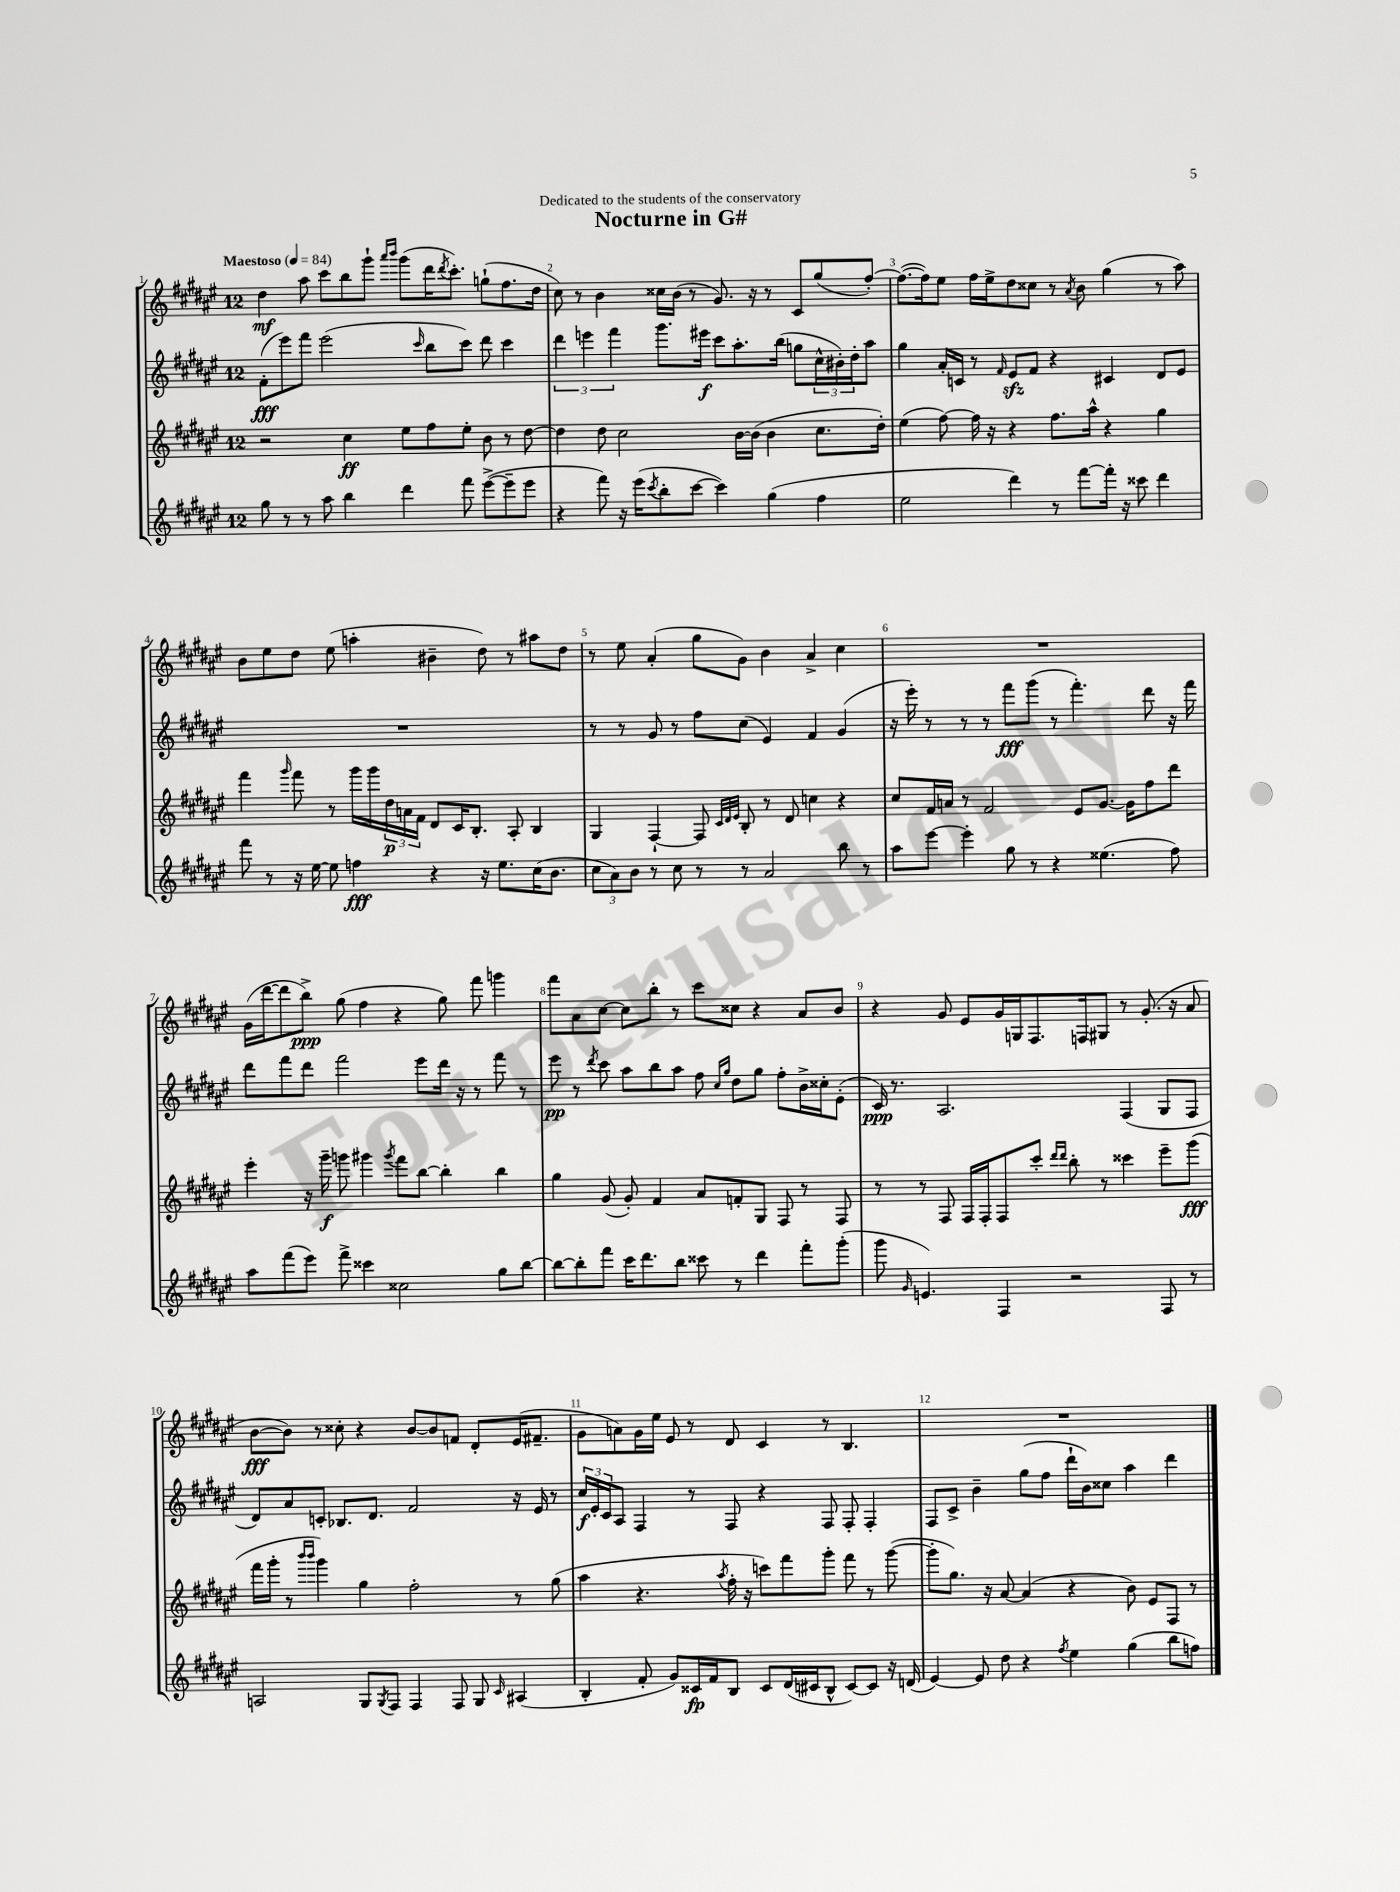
\header { title = "Nocturne in G#" dedication = "Dedicated to the students of the conservatory" }
<<
\new StaffGroup <<
\new Staff = "s0" {
    \clef treble \key fis \major \once \override Staff.TimeSignature.style = #'single-digit \time 12/8 \tempo "Maestoso" 4 = 84
    dis''4\mf ais''8 cis'''8 b''8 gis'''8-! \grace { ais'''16 b'''16 } gis'''8( dis'''16 \acciaccatura { dis'''8 } cis'''8.-.) g''8-!( fis''8. dis''16 |
    cis''8) r8 b'4 cisis''16 b'16( r8 gis'8.) r16 r8 cis'8 gis''8( fis''8~-.) |
    fis''8.~( fis''16) eis''8 fis''16 eis''16-> dis''8 cisis''8 r8 \acciaccatura { ais'8 } b'8 gis''4( r8 ais''8) |
    b'8 eis''8 dis''8 eis''8( a''4-. bis'4-- dis''8) r8 ais''8 dis''8 |
    r8 eis''8 ais'4-.( gis''8 gis'8) b'4 ais'4-> cis''4 |
    R1. |
    gis'16( dis'''16~ dis'''8 b''8->\ppp) gis''8( fis''4 r4 gis''8) fis'''8 g'''4 |
    fis'''8 ais'8 cis''8~ cis''8 b''8-. r8 cis'''8 cisis''8 r4 ais'8 b'8 |
    r4 gis'8 eis'8 gis'16 g16 fis8. f16 gis8 r8 gis'8.-.( r16 ais'8 |
    b'8~\fff b'8) r8 cisis''8-. r4 b'8~ b'8 f'8 dis'8-. eis'16( fis'8.-- |
    gis'8 a'8) gis'16 eis''16 eis'8 r8 dis'8 cis'4 r8 b4. |
    R1. \bar "|." |
}
\new Staff = "s1" {
    \clef treble \key fis \major \once \override Staff.TimeSignature.style = #'single-digit \time 12/8
    fis'8-.\fff( eis'''8) fis'''8 eis'''2( \grace { cis'''16 } b''8 cis'''8) dis'''8 cis'''4 |
    \tuplet 3/2 { dis'''4 e'''4 fis'''4 } gis'''8. eis'''16\f cis'''8 ais''8.-. b''16( g''8 \tuplet 3/2 { cis''16-^ bis'16-.) dis''16-. } ais''8 |
    gis''4 ais'16-. c'16 r8 \grace { fis'16 } eis'8\sfz fis'8 r4 cis'4 dis'8 eis'8 |
    R1. |
    r8 r8 gis'8 r8 fis''8 cis''8( eis'4) fis'4 gis'4( |
    r16 eis'''16-.) r8 r8 r8 fis'''8\fff gis'''8( r8 fis'''4.-.) dis'''8 r16 fis'''16 |
    dis'''8 fis'''8 dis'''8 fis'''2 eis'''8 dis'''16 r16 r8 fis'''8 r8 |
    eis'''8\pp r8 \acciaccatura { dis'''8 } cis'''8 ais''8 b''8 ais''8 fis''8 \grace { cis''16 gis''16 } dis''8 gis''8 fis''8-. b'16-> cisis''16-. eis'8-.( |
    cis'16\ppp) r8. ais2. fis4( gis8 fis8 |
    dis'8) ais'8 c'8-. bes8. dis'8. fis'2 r16 eis'16 r8 |
    \tuplet 3/2 { cis''16\f eis'16-. cis'16 } ais8 fis4 r8 fis8 r4 fis8 fis8-. fis4-. |
    fis8 cis'8-> b'4-- gis''8( fis''8 dis'''16-! b'16) cisis''8 ais''4 dis'''4 \bar "|." |
}
\new Staff = "s2" {
    \clef treble \key fis \major \once \override Staff.TimeSignature.style = #'single-digit \time 12/8
    r2 cis''4\ff eis''8 fis''8 eis''8-. b'8 r8 dis''8~ |
    dis''4 dis''8 cis''2 b'16~ b'16( b'4 cis''8. dis''16-.) |
    eis''4( fis''8~) fis''16 r16 r4 fis''8. ais''16-^ r4 gis''4 |
    fis'''4 \grace { gis'''16 } fis'''8 r8 gis'''16 gis'''16 \tuplet 3/2 { dis''16\p a'16 fis'16 } dis'8 cis'16 b8.-. ais8-. b4 |
    gis4 fis4~-! fis8 \grace { cis'32 dis'32 eis'32 } b8-. r8 dis'8 c''4 r4 |
    cis''8 fis'16 a'16 r8 fis'2 eis'8 gis'8.~ gis'16 fis''8 dis'''8 |
    eis'''4-. r16 gis'''16--\f g'''8 gis'''4 \acciaccatura { gis'''8 } fis'''8 b''8~ b''4-. b''4 |
    gis''4 gis'8( gis'8-.) fis'4 ais'8 f'8-. gis8 fis8 r8 fis8 |
    r8 r8 fis8 fis16 fis16-. fis8 cis'''8-. \grace { dis'''16 dis'''16 } b''8-. r8 cisis'''4 eis'''8-- gis'''8\fff( |
    fis'''16 gis'''16-. r8 \grace { b'''16 b'''16 } gis'''4) gis''4 fis''2-. r8 gis''8( |
    ais''4 r4. \acciaccatura { ais''8 } fis''16-. r16 c'''8) fis'''8 gis'''8-. fis'''8 r8 gis'''8~( |
    gis'''8-. gis''8.) r16 ais'8~ ais'4( r4 b'8) eis'8 fis8 r8 \bar "|." |
}
\new Staff = "s3" {
    \clef treble \key fis \major \once \override Staff.TimeSignature.style = #'single-digit \time 12/8
    gis''8 r8 r8 ais''8 b''4 dis'''4 fis'''8 eis'''8~->( eis'''8-- eis'''8 |
    r4 fis'''8) r16 eis'''16( \acciaccatura { cis'''8 } b''8-. cis'''8~ cis'''4) gis''4( fis''4 |
    eis''2 dis'''4) r8 fis'''8~ fis'''16-. r16 cisis'''8 dis'''4 |
    fis'''8 r8 r16 eis''16~ eis''8 f''4\fff r4 r16 eis''8. cis''16( b'8. |
    \tuplet 3/2 { cis''8 ais'8) b'8 } r8 cis''8 r8 r8 ais'2 b''8 r8 |
    ais''8 eis'''8~ eis'''4-. gis''8 r8 r4 eisis''4.( fis''8) |
    ais''8 fis'''8( eis'''8) fis'''8-> cisis'''4 cisis''2 gis''8 b''8~ |
    b''8~ b''8-. fis'''8 cis'''16 dis'''8. b''8 cisis'''8 r8 dis'''4 fis'''8-. gis'''8-.( |
    gis'''8 \grace { gis'16 } e'4.) fis4 r2 fis8 r8 |
    a2 gis8 \acciaccatura { gis8 } fis8 fis4 fis8 gis8 \grace { cis'16 } ais4( |
    b4-. fis'8-. gis'8) cisis'16\fp fis'16 b8 cisis'8 dis'16( cis'16 b8-^ cis'8~) cis'8 r16 d'16( |
    eis'4~) eis'8 dis''8 r4 \acciaccatura { fis''8 } eis''4 gis''4( b''8 f''8) \bar "|." |
}
>>
>>
\layout { \context { \Score \override BarNumber.break-visibility = ##(#f #t #t) barNumberVisibility = #all-bar-numbers-visible } }
